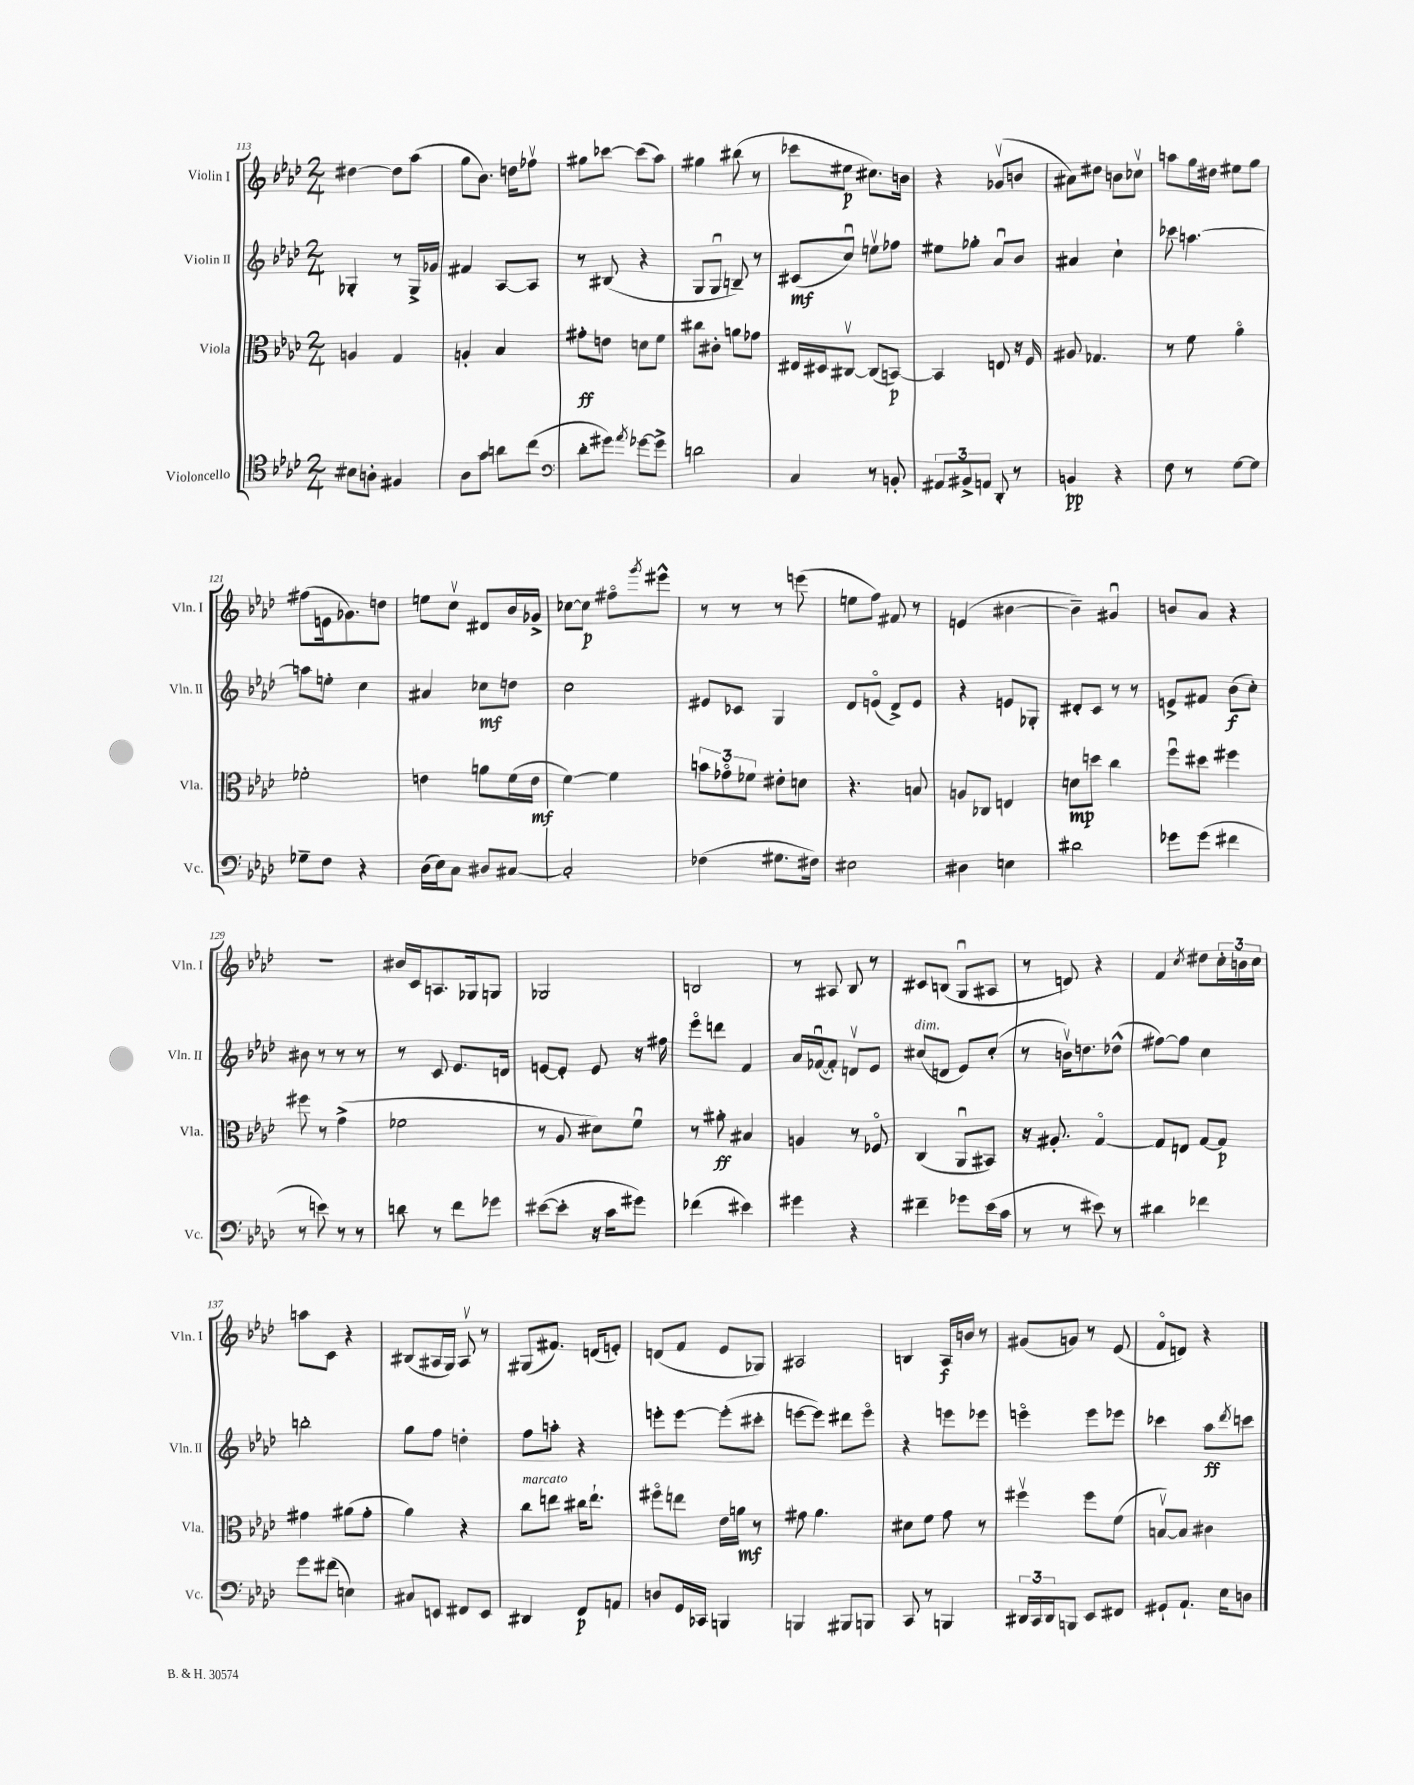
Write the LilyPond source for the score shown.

<<
\new StaffGroup <<
\new Staff = "s0" \with { instrumentName = "Violin I" shortInstrumentName = "Vln. I" } {
    \clef treble \key aes \major \numericTimeSignature \time 2/4
    dis''4~ dis''8 aes''8( |
    g''8 bes'8.) d''16 fes''8\upbow |
    gis''8 ces'''8~ ces'''8( aes''8) |
    gis''4 bis''8( r8 |
    ces'''8 eis''8\p cis''8.) b'16 |
    r4 ges'8\upbow( b'8 |
    ais'8) dis''8 b'8 ces''8\upbow |
    a''8 g''16 dis''16 eis''8 g''8 |
    fis''8( e'16 ges'8.) d''8 |
    e''8 c''8\upbow dis'8 bes'16 ges'16-> |
    ces''8~ ces''8\p fis''8\flageolet \acciaccatura { g'''8 } eis'''8-^ |
    r8 r8 r8 e'''8( |
    e''8 f''8) fis'8 r8 |
    e'4( bis'4~ |
    bis'4--) gis'4\downbow |
    b'8 aes'8 r4 |
    r2 |
    bis'16 c'16 a8. ges16 g8 |
    ges2 |
    b2 |
    r8 ais8 bes8 r8 |
    cis'8 b8( g8\downbow ais8 |
    r8 d'8) r4 |
    f'4 \acciaccatura { c''8 } dis''8 \tuplet 3/2 { c''16-. b'16 c''16 } |
    a''8 c'8 r4 |
    bis8( ais16 g16) ais8\upbow r8 |
    gis8( fis'8.) d'16( e'8-.) |
    d'8( f'8 ees'8 ges8) |
    ais2 |
    b4 aes16\f b'16 r8 |
    gis'8( g'8) r8 ees'8( |
    f'8\flageolet d'8) r4 \bar "|." |
}
\new Staff = "s1" \with { instrumentName = "Violin II" shortInstrumentName = "Vln. II" } {
    \clef treble \key aes \major \numericTimeSignature \time 2/4
    ges4-. r8 ges16-> ges'16 |
    fis'4 aes8~ aes8 |
    r8 bis8( r4 |
    g8 g8\downbow b8--) r8 |
    cis'8\mf( c''8\downbow) e''8\upbow fes''8 |
    eis''8 ges''8-. aes'8\downbow bes'8 |
    ais'4 c''4-! |
    ces'''8 a''4.~ |
    a''8 e''8-. c''4 |
    ais'4 ces''8\mf d''8 |
    c''2 |
    eis'8 ces'8 g4 |
    des'8 e'8\flageolet( des'8->) e'8 |
    r4 e'8 ges8-. |
    dis'8-. c'8 r8 r8 |
    e'8-> fis'8 bes'8\f( c''8-.) |
    bis'8 r8 r8 r8 |
    r8 c'8 ees'8. d'16 |
    e'8~ e'8-. e'8 r16 fis''16 |
    ees'''8\flageolet d'''8 f'4 |
    aes'16 fes'16~\downbow( fes'8-.) d'8\upbow ees'8 |
    cis''8^\markup { \italic "dim." }( d'8 ees'8) cis''8-.( |
    r8 b'16\upbow) d''8. des''8-^( |
    fis''8~) fis''8 c''4 |
    b''2-. |
    g''8 f''8 d''4-. |
    f''8 a''8-. r4 |
    e'''8-. e'''8~ e'''8-.( cis'''8-. |
    e'''8~ e'''8) dis'''8 e'''8\flageolet |
    r4 e'''8 ees'''8 |
    e'''4\flageolet e'''8 ees'''8 |
    ces'''4 aes''8\ff \acciaccatura { des'''8 } c'''8 \bar "|." |
}
\new Staff = "s2" \with { instrumentName = "Viola" shortInstrumentName = "Vla." } {
    \clef alto \key aes \major \numericTimeSignature \time 2/4
    a4 g4 |
    a4-. bes4 |
    gis'8-.\ff e'8 d'8 f'8 |
    cis''8 cis'8-. a'8 ges'8 |
    eis16 dis16 cis8~\upbow cis8( b,8~\p) |
    b,4 e8 r16 f16 |
    ais8 ges4. |
    r8 f'8 aes'4\flageolet |
    fes'2-. |
    e'4 a'8 f'16( e'16\mf |
    f'4~) f'4 |
    \tuplet 3/2 { b'8 ges'8\flageolet fes'8 } eis'8-. d'8 |
    r4. b8 |
    a8 ces8 e4 |
    d'8\mp d''8 c''4 |
    f''8\downbow dis''8 fis''4 |
    fis''8 r8 g'4->( |
    fes'2 |
    r8 aes8 dis'8) f'8\downbow |
    r8 ais'8-.\ff bis4 |
    a4 r8 fes8\flageolet |
    c4( aes,8\downbow bis,8) |
    r16 ais8.-. g4~\flageolet |
    g8 e8 g8~ g8\p |
    gis'4 ais'8( gis'8-. |
    aes'4) r4 |
    c''8^\markup { \italic "marcato" } e''8 cis''16 e''8.-! |
    fis''8\flageolet e''8 ees'16 a'16\mf r8 |
    gis'8 aes'4. |
    dis'8 f'8 g'8 r8 |
    fis''4\upbow fis''8 f'8( |
    b8~\upbow) b8 cis'4 \bar "|." |
}
\new Staff = "s3" \with { instrumentName = "Violoncello" shortInstrumentName = "Vc." } {
    \clef tenor \key aes \major \numericTimeSignature \time 2/4
    bis8 a8-. fis4 |
    aes8 g'8 a'8 c''8( |
    \clef bass des'8-. gis'8) \acciaccatura { aes'8 } ges'8~ ges'8-> |
    d'2 |
    c4 r8 b,8-. |
    \tuplet 3/2 { ais,8 bis,8-> a,8 } des,8-. r8 |
    b,4\pp r4 |
    f8 r8 g8~ g8 |
    ges8-- f8 r4 |
    des16( ees16) c8 dis8 cis8~ |
    cis2-. |
    fes4( gis8. fis16) |
    eis2 |
    dis4 e4 |
    dis'2 |
    ges'8 ges'8( fis'4 |
    r8 e'8) r8 r8 |
    d'8 r8 f'8 ges'8 |
    eis'8~( eis'8-. r16 c'16 gis'8) |
    fes'4( eis'4) |
    gis'4 r4 |
    fis'4-- ges'8 ees'16( c'16 |
    r8 r8 eis'8) r8 |
    dis'4 fes'4 |
    g'8 fis'8( e4) |
    cis8 e,8 fis,8 e,8 |
    dis,4 f,8\p a,8 |
    d8 g,16 ces,16 b,,4 |
    b,,4 bis,,8 b,,8 |
    c,8 r8 b,,4 |
    \tuplet 3/2 { dis,16 c,16 dis,16 } b,,8 ees,8 fis,8 |
    gis,8-! aes,8.-! ees16 d8 \bar "|." |
}
>>
>>
\layout { \context { \Score currentBarNumber = #113 } }
